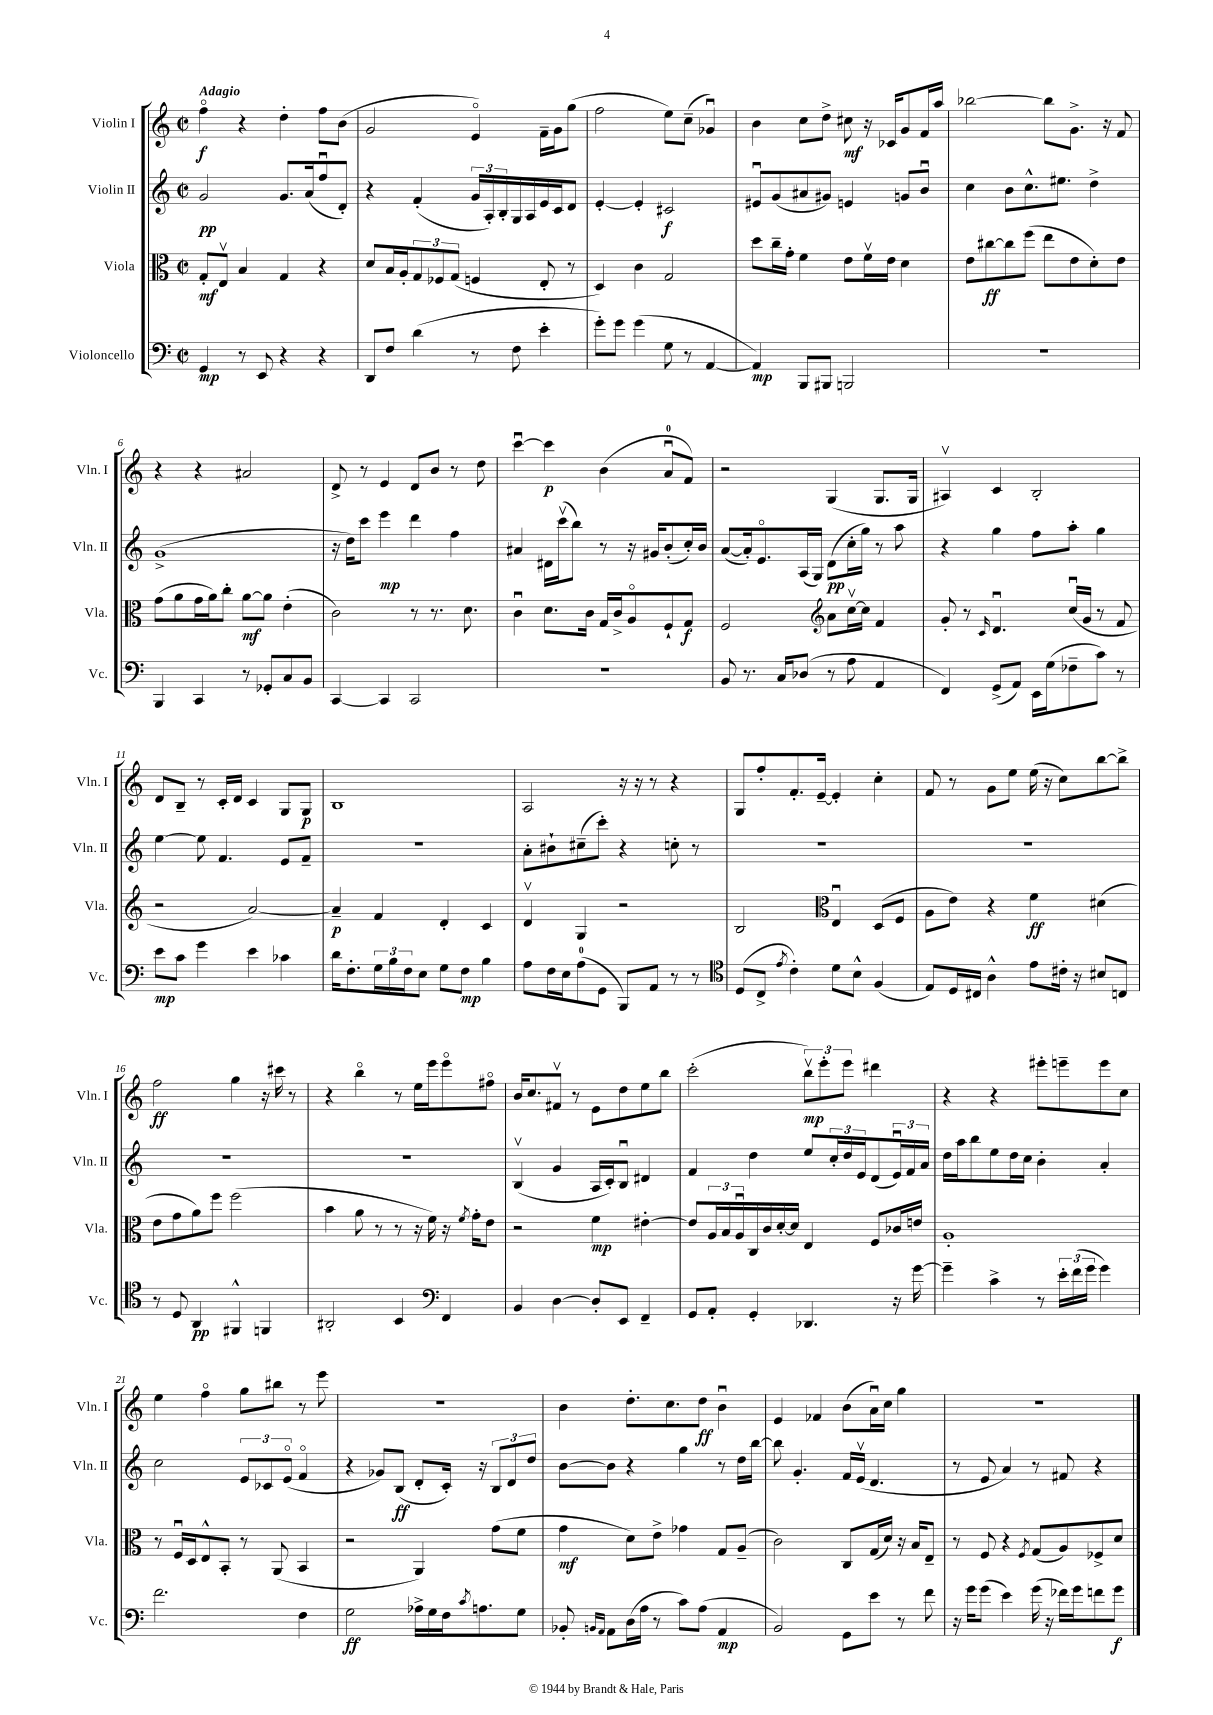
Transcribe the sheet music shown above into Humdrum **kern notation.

**kern	**dynam	**kern	**dynam	**kern	**dynam	**kern	**dynam
*part4	*part4	*part3	*part3	*part2	*part2	*part1	*part1
*staff4	*staff4	*staff3	*staff3	*staff2	*staff2	*staff1	*staff1
*I"Violoncello	*	*I"Viola	*	*I"Violin II	*	*I"Violin I	*
*I'Vc.	*	*I'Vla.	*	*I'Vln. II	*	*I'Vln. I	*
*clefF4	*	*clefC3	*	*clefG2	*	*clefG2	*
*k[]	*	*k[]	*	*k[]	*	*k[]	*
*M2/2	*	*M2/2	*	*M2/2	*	*M2/2	*
*met(c|)	*	*met(c|)	*	*met(c|)	*	*met(c|)	*
=1	=1	=1	=1	=1	=1	=1	=1
!	!	!	!	!	!	!LO:TX:a:B:t=Adagio	!
4GG/	mp	8G'/L	mf	2g/	pp	4ff\	f
.	.	8Ev/J	.	.	.	.	.
8r	.	4B/	.	.	.	4r	.
8EE/	.	.	.	.	.	.	.
4r	.	4G/	.	8.g/L	.	4dd'\	.
.	.	.	.	(16a/k	.	.	.
4r	.	4r	.	8ffu/	.	8ff\L	.
.	.	.	.	8d'/J)	.	(8b\J	.
=2	=2	=2	=2	=2	=2	=2	=2
8DD/L	.	8d/L	.	4r	.	2g/	.
8F/J	.	16B/L	.	.	.	.	.
.	.	16A'/J	.	.	.	.	.
(4d\	.	12G/	.	(4f'/	.	.	.
.	.	12F-X/	.	.	.	.	.
.	.	(12G/J	.	.	.	.	.
8r	.	4Fn/	.	24g/LL	.	4e/)	.
.	.	.	.	24A'/)	.	.	.
.	.	.	.	24B'/	.	.	.
8F\	.	.	.	16G/	.	.	.
.	.	.	.	16A/	.	.	.
4e'\	.	8E'/	.	16e/	.	16f~\LL	.
.	.	.	.	16c/J	.	16g\J	.
.	.	8r	.	8d/J	.	(8gg\J	.
=3	=3	=3	=3	=3	=3	=3	=3
8g'\L)	.	4D/)	.	[4e'/	.	2ff\	.
8g\J	.	.	.	.	.	.	.
(4g\	.	4c\	.	4e'/]	.	.	.
8G\	.	2G/	.	2c#X/	f	8ee\L)	.
8r	.	.	.	.	.	(8cc~\J	.
[4AA/	.	.	.	.	.	4g-Xu/)	.
=4	=4	=4	=4	=4	=4	=4	=4
4AA/])	mp	8dd\L	.	8e#Xu/L	.	4b\	.
.	.	16cc~\L	.	(8g/	.	.	.
.	.	16g'\JJ	.	.	.	.	.
8BBB/L	.	4f\	.	8a#X/	.	8cc\L	.
8BBB#X/J	.	.	.	8g#X/J)	.	8dd^\J	.
2BBBn/	.	8e\L	.	4en/	.	8cc#X\	mf
.	.	16fv\L	.	.	.	16r	.
.	.	16e\JJ	.	.	.	16c-X/KL	.
.	.	4d\	.	8gn/L	.	8g/	.
.	.	.	.	8bu/J	.	16f/L	.
.	.	.	.	.	.	16aa/JJ	.
=5	=5	=5	=5	=5	=5	=5	=5
1r	.	8e\L	.	4cc\	.	[2bb-X\	.
.	.	[8cc#X\	ff	.	.	.	.
.	.	8cc#\]	.	8b\L	.	.	.
.	.	(8ff\J	.	8.cc^^\	.	.	.
.	.	8ee\L	.	.	.	8bb-\L]	.
.	.	.	.	8.ee#X\J	.	.	.
.	.	8e\	.	.	.	8.g^\J	.
.	.	8d'\)	.	4dd^\	.	.	.
.	.	.	.	.	.	16r	.
.	.	8e\J	.	.	.	8f/	.
!!LO:LB:g=z
=6	=6	=6	=6	=6	=6	=6	=6
4BBB/	.	(8g\L	.	(1g^	.	4r	.
.	.	8a\	.	.	.	.	.
4CC/	.	16g\L	.	.	.	4r	.
.	.	16a\J)	.	.	.	.	.
.	.	8cc'\J	.	.	.	.	.
8r	.	[8a\L	mf	.	.	2a#X/	.
8GG-X'/L	.	8a\J]	.	.	.	.	.
8C/	.	(4e'\	.	.	.	.	.
8BB/J	.	.	.	.	.	.	.
=7	=7	=7	=7	=7	=7	=7	=7
[4CC/	.	2c\)	.	16r	.	8d^/	.
.	.	.	.	16dd\KL)	.	.	.
.	.	.	.	8ccc\J	.	8r	.
4CC/]	.	.	.	4eee\	mp	4e/	.
2CC/	.	8r	.	4ddd\	.	8d/L	.
.	.	8.r	.	.	.	8b/J	.
.	.	.	.	4ff\	.	8r	.
.	.	8.d\	.	.	.	.	.
.	.	.	.	.	.	8dd\	.
=8	=8	=8	=8	=8	=8	=8	=8
1r	.	4cu\	.	4a#X/	.	[4cccu\	.
.	.	8.d\L	.	16d#X\LL	.	4ccc\]	p
.	.	.	.	(16cccv\J	.	.	.
.	.	.	.	8bb\J)	.	.	.
.	.	16c\Jk	.	.	.	.	.
.	.	16G/LL	.	8r	.	(4b\	.
.	.	16c^/J	.	.	.	.	.
.	.	8A/	.	16r	.	.	.
.	.	.	.	16g#X/KL	.	.	.
.	.	8F`/	.	(8b'/	.	8au/L	.
.	.	8G/J	f	16cc'/L)	.	8f/J)	.
.	.	.	.	16b/JJ	.	.	.
=9	=9	=9	=9	=9	=9	=9	=9
8BB/	.	2F/	.	([8a/L	.	2r	.
8.r	.	.	.	16a'/k])	.	.	.
.	.	.	.	8.e/	.	.	.
16C/KL	.	.	.	.	.	.	.
(8D-X/J	.	.	.	(16A/L	.	.	.
.	.	.	.	16G/JJ)	.	.	.
*	*	*clefG2	*	*	*	*	*
8r	.	8a\L	.	(8d\L	pp	(4G/	.
8A\	.	[16ccv\L	.	16cc'\L	.	.	.
.	.	16cc\JJ]	.	16gg\JJ)	.	.	.
4AA/	.	4f/	.	8r	.	8.G/L	.
.	.	.	.	8aa\	.	.	.
.	.	.	.	.	.	16G/Jk	.
=10	=10	=10	=10	=10	=10	=10	=10
4FF/)	.	8g'/	.	4r	.	4A#Xv/)	.
.	.	8r	.	.	.	.	.
.	.	16qqc/	.	.	.	.	.
(8GG^/L	.	4.du/	.	4gg\	.	4c/	.
8AA/J)	.	.	.	.	.	.	.
16EE\LL	.	.	.	8ff\L	.	2B'/	.
(16G\J	.	.	.	.	.	.	.
8F-X~\	.	(16ccu/LL	.	8aa'\J	.	.	.
.	.	16g/JJ	.	.	.	.	.
8c\J)	.	8r	.	4gg\	.	.	.
8r	.	8f/	.	.	.	.	.
!!LO:LB:g=z
=11	=11	=11	=11	=11	=11	=11	=11
8e\L	mp	2r	.	[4ee\	.	8d/L	.
8c\J	.	.	.	.	.	8B~/J	.
4g\	.	.	.	8ee\]	.	8r	.
.	.	.	.	4.f/	.	16c'/LL	.
.	.	.	.	.	.	16d/JJ	.
4e\	.	[2a/)	.	.	.	4c/	.
4c-X\	.	.	.	8e/L	.	8G/L	.
.	.	.	.	8f~/J	.	8G/J	p
=12	=12	=12	=12	=12	=12	=12	=12
16d\KL	.	4a~/]	p	1r	.	1B	.
8.F'\	.	.	.	.	.	.	.
24G\L	.	4f/	.	.	.	.	.
24B\	.	.	.	.	.	.	.
24F\J	.	.	.	.	.	.	.
8E\J	.	.	.	.	.	.	.
8G\L	.	4d'/	.	.	.	.	.
8F\J	mp	.	.	.	.	.	.
4B\	.	4c/	.	.	.	.	.
=13	=13	=13	=13	=13	=13	=13	=13
8A\L	.	4dv/	.	8a'\L	.	2A/	.
16F\L	.	.	.	8b#X`\	.	.	.
16E\J	.	.	.	.	.	.	.
(8A\	.	4G/	.	(8cc#X~\	.	.	.
8GG\J	.	.	.	8ccc'\J)	.	.	.
8BBB/L)	.	2r	.	4r	.	16r	.
.	.	.	.	.	.	16r	.
8AA/J	.	.	.	.	.	8r	.
8r	.	.	.	8ccn'\	.	4r	.
8r	.	.	.	8r	.	.	.
=14	=14	=14	=14	=14	=14	=14	=14
*clefC4	*	*	*	*	*	*	*
(8D/L	.	2B/	.	1r	.	8G/L	.
8C^/J	.	.	.	.	.	8ff'/	.
8qe/	.	.	.	.	.	.	.
4c'\)	.	.	.	.	.	8.f'/	.
.	.	.	.	.	.	[16e~/Jk	.
*	*	*clefC3	*	*	*	*	*
8d\L	.	4Eu/	.	.	.	4e'/]	.
8B^^\J	.	.	.	.	.	.	.
(4F/	.	(8D/L	.	.	.	4cc'\	.
.	.	8F/J	.	.	.	.	.
=15	=15	=15	=15	=15	=15	=15	=15
8E/L)	.	8A\L	.	1r	.	8f/	.
16D/L	.	8e\J)	.	.	.	8r	.
16C#X/JJ	.	.	.	.	.	.	.
4A^^\	.	4r	.	.	.	8g\L	.
.	.	.	.	.	.	8ee\J	.
8e\L	.	4f\	ff	.	.	(16ee\	.
.	.	.	.	.	.	16r	.
16c#X'\Jk	.	.	.	.	.	8cc\L)	.
16r	.	.	.	.	.	.	.
8B#X/L	.	(4d#X\	.	.	.	[8bb\	.
8Cn/J	.	.	.	.	.	8bb^\J]	.
!!LO:LB:g=z
=16	=16	=16	=16	=16	=16	=16	=16
8r	.	8e\L	.	1r	.	2ff\	ff
8D/	.	8g\	.	.	.	.	.
4AA/	pp	8a\)	.	.	.	.	.
.	.	8ff\J	.	.	.	.	.
4FF#X^^/	.	(2ff\	.	.	.	4gg\	.
4FFn/	.	.	.	.	.	16r	.
.	.	.	.	.	.	16ccc#X\	.
.	.	.	.	.	.	8r	.
=17	=17	=17	=17	=17	=17	=17	=17
2AA#X'/	.	4b\	.	1r	.	4r	.
.	.	8a\	.	.	.	4bb\	.
.	.	8r	.	.	.	.	.
4BB/	.	8r	.	.	.	8r	.
.	.	16r	.	.	.	16ee\LL	.
.	.	16f\)	.	.	.	16eee\J	.
*clefF4	*	*	*	*	*	*	*
4FF/	.	16r	.	.	.	8eee\	.
.	.	8qf/	.	.	.	.	.
.	.	16g'\KL	.	.	.	.	.
.	.	8e\J	.	.	.	8ff#X\J	.
=18	=18	=18	=18	=18	=18	=18	=18
4BB/	.	2r	.	(4Bv/	.	16b/KL	.
.	.	.	.	.	.	8.cc/	.
[4D\	.	.	.	4g/	.	8f#Xv/J	.
.	.	.	.	.	.	8r	.
8D'/L]	.	4f\	mp	16A/LL	.	8e\L	.
.	.	.	.	16c'/J)	.	.	.
8EE/J	.	.	.	8Bu/J	.	8dd\	.
4FF~/	.	[4e#X'\	.	4d#X/	.	8ee\	.
.	.	.	.	.	.	8bb\J	.
=19	=19	=19	=19	=19	=19	=19	=19
8GG/L	.	8e#/L]	.	4f/	.	(2ccc'\	.
8AA'/J	.	24A/L	.	.	.	.	.
.	.	24B/	.	.	.	.	.
.	.	24Au/	.	.	.	.	.
4GG'/	.	16C/	.	4dd\	.	.	.
.	.	16c/	.	.	.	.	.
.	.	[16d'/	.	.	.	.	.
.	.	16d/JJ]	.	.	.	.	.
4.DD-X/	.	4E/	.	8ee/L	.	12bbv\L)	mp
.	.	.	.	.	.	12eee'\	.
.	.	.	.	24cc'/L	.	.	.
.	.	.	.	24dd/	.	12eee\J	.
.	.	.	.	24e/J	.	.	.
.	.	8F/L	.	(8d/	.	4ddd#X\	.
16r	.	16c-X/L	.	24eu/L)	.	.	.
.	.	.	.	24f/	.	.	.
[16g\	.	16en/JJ	.	.	.	.	.
.	.	.	.	24a/JJ	.	.	.
=20	=20	=20	=20	=20	=20	=20	=20
4g~\]	.	1A'	.	16dd\LL	.	4r	.
.	.	.	.	16aa\J	.	.	.
.	.	.	.	8bb\	.	.	.
4c^\	.	.	.	8ee\	.	4r	.
.	.	.	.	16dd\L	.	.	.
.	.	.	.	16cc\JJ	.	.	.
8r	.	.	.	4b'\	.	8eee#X'\L	.
24e'\LL	.	.	.	.	.	8eeen~\	.
(24f\	.	.	.	.	.	.	.
24g\JJ	.	.	.	.	.	.	.
4g\)	.	.	.	4a'/	.	8eee\	.
.	.	.	.	.	.	8cc\J	.
!!LO:LB:g=z
=21	=21	=21	=21	=21	=21	=21	=21
2.f\	.	8r	.	2cc\	.	4ee\	.
.	.	16Fu/LL	.	.	.	.	.
.	.	16D/J	.	.	.	.	.
.	.	8E^^/	.	.	.	4ff\	.
.	.	8BB'/J	.	.	.	.	.
.	.	8r	.	12e/L	.	8gg\L	.
.	.	.	.	12c-X/	.	.	.
.	.	(8AA/	.	.	.	8bb#X\J	.
.	.	.	.	(12e/J	.	.	.
4F\	.	4BB/	.	4f/	.	8r	.
.	.	.	.	.	.	8eee\	.
=22	=22	=22	=22	=22	=22	=22	=22
2G\	ff	2r	.	4r	.	1r	.
.	.	.	.	8g-X/L)	.	.	.
.	.	.	.	(8B/J	ff	.	.
16A-X^\LL	.	4AA/)	.	8d'/L	.	.	.
16G\	.	.	.	.	.	.	.
16F\J	.	.	.	16c'/Jk)	.	.	.
8qc/	.	.	.	.	.	.	.
8.An\	.	.	.	16r	.	.	.
.	.	(8g\L	.	12B/L	.	.	.
.	.	.	.	12d/	.	.	.
8G\J	.	8f\J	.	.	.	.	.
.	.	.	.	12dd/J	.	.	.
=23	=23	=23	=23	=23	=23	=23	=23
8BB-X'/	.	4g\	mf	[8b\L	.	4b\	.
16qqBBn/LL	.	.	.	.	.	.	.
16qqAA/JJ	.	.	.	.	.	.	.
8AA\L	.	.	.	8b\J]	.	.	.
(16D\L	.	8d\L)	.	4r	.	8.dd'\L	.
16A\JJ	.	.	.	.	.	.	.
8r	.	8e^\J	.	.	.	.	.
.	.	.	.	.	.	8.cc\	.
8c\L)	.	4g-X\	.	4gg\	.	.	.
(8A\J	.	.	.	.	.	8dd\J	ff
4AA/	mp	8G/L	.	8r	.	4bu\	.
.	.	(8A~/J	.	16dd\LL	.	.	.
.	.	.	.	[16bb\JJ	.	.	.
=24	=24	=24	=24	=24	=24	=24	=24
2BB/)	.	2c\)	.	8bb\]	.	4e/	.
.	.	.	.	4.g'/	.	.	.
.	.	.	.	.	.	4f-X/	.
8GG\L	.	8C/L	.	16f/LL	.	(8b\L	.
.	.	.	.	(16ev/JJ	.	.	.
8e\J	.	(16G/L	.	4.d/	.	16au\L)	.
.	.	16d/JJ)	.	.	.	16cc\JJ	.
8r	.	16r	.	.	.	4gg\	.
.	.	16B/KL	.	.	.	.	.
8f\	.	8E~/J	.	.	.	.	.
=25	=25	=25	=25	=25	=25	=25	=25
16r	.	8r	.	8r	.	1r	.
16g\KL	.	.	.	.	.	.	.
(8g\J	.	8F/	.	8e/	.	.	.
4e\)	.	4r	.	4a/)	.	.	.
.	.	8qF/	.	.	.	.	.
(16g\	.	(8G/L	.	8r	.	.	.
16r	.	.	.	.	.	.	.
16f-X\LL)	.	8A/)	.	8f#X/	.	.	.
16g\J	.	.	.	.	.	.	.
8fn\	.	8F-X^/	.	4r	.	.	.
8g\J	f	8d/J	.	.	.	.	.
==	==	==	==	==	==	==	==
*-	*-	*-	*-	*-	*-	*-	*-
